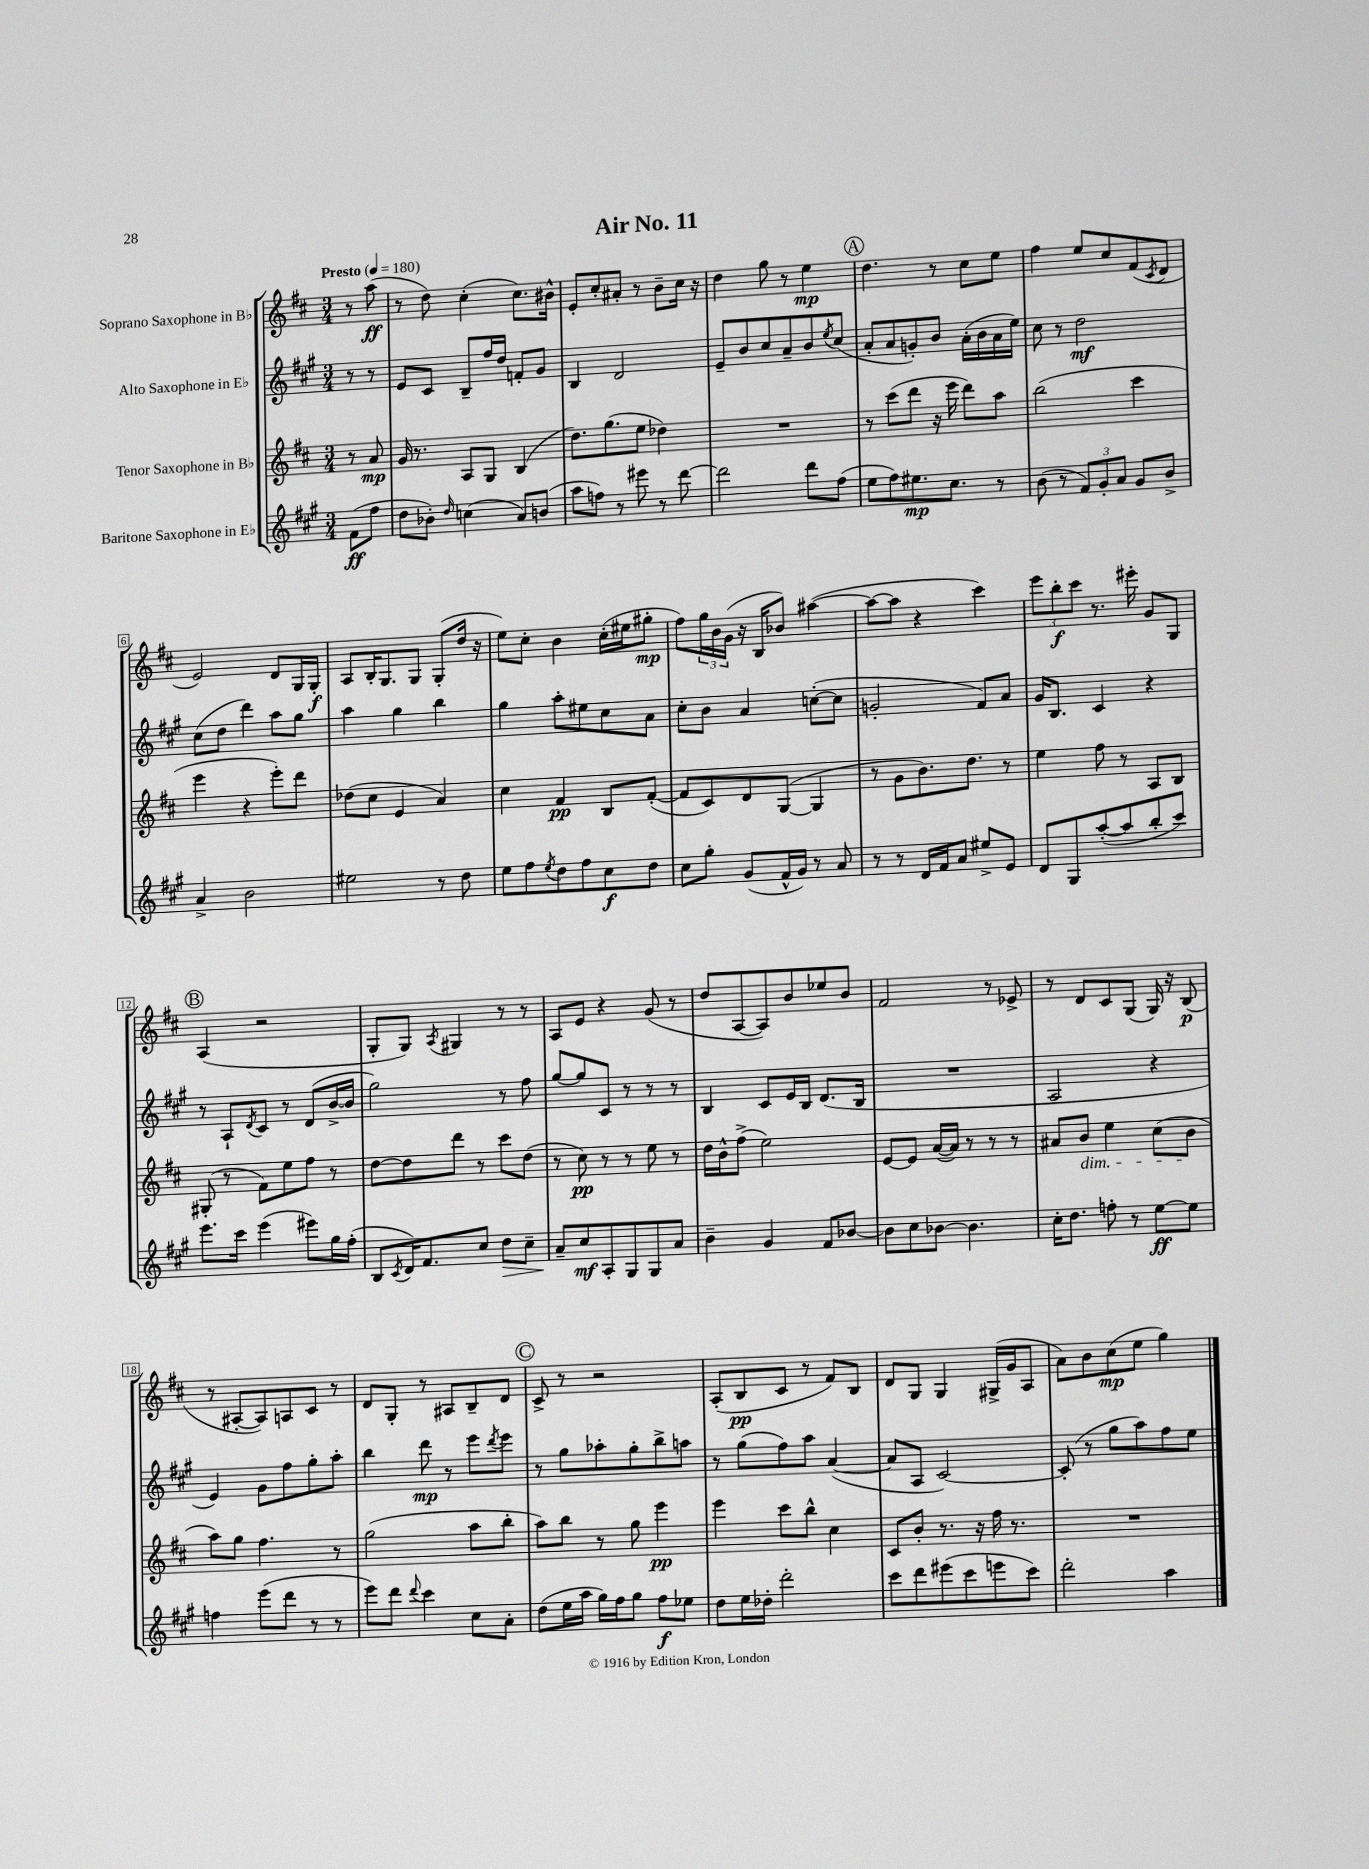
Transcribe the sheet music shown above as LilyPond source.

\header { title = "Air No. 11" }
<<
\new StaffGroup <<
\new Staff = "s0" \with { instrumentName = "Soprano Saxophone in Bb" } {
    \clef treble \key d \major \numericTimeSignature \time 3/4 \partial 4 \tempo "Presto" 4 = 180
    r8 a''8\ff( |
    r8 d''8) cis''4-.( cis''8.) bis'16-^ |
    e'8-. cis''8-. ais'8-. r8 b'8-- cis''16 r16 |
    d''4 g''8 r8 e''4\mp |
    \mark \markup { \circle "A" } d''4. r8 cis''8 e''8 |
    fis''4 e''8 cis''8 fis'8( \acciaccatura { cis'8 } d'8 |
    e'2) d'8 g16 g16-.\f |
    a8 b16-. g8. g8 g8-.( d''16 r16 |
    e''8) cis''8-. b'4 cis''16-.( eis''16 gis''8-.\mp |
    fis''8) \tuplet 3/2 { g''16 b'16 g'16( } r16 b16 bes'8) ais''4~( |
    ais''8~ ais''8 r4 cis'''4) |
    \tuplet 3/2 { e'''8 b''8-.\f cis'''8 } r8. eis'''16-. g'8 g8 |
    \mark \markup { \circle "B" } a4( r2 |
    g8-. g8) \acciaccatura { a8 } gis4 r8 r8 |
    a8 e'8 r4 g'8( r8 |
    d''8 a8~ a8) b'8 ees''8 b'8 |
    fis'2 r8 ees'8-> |
    r8 d'8 cis'8 g8( g16) r16 b8\p( |
    r8 ais8~-. ais8) a8 cis'8 r8 |
    d'8 g8-. r8 ais8 b8-- d'8 |
    \mark \markup { \circle "C" } cis'8-> r8 r2 |
    a8-.( b8\pp cis'8 r8 fis'8) b8 |
    d'8 g8 g4 gis16->( g'16 a8 |
    a'8) b'8 cis''8\mp( e''8 g''4) \bar "|." |
}
\new Staff = "s1" \with { instrumentName = "Alto Saxophone in Eb" } {
    \clef treble \key a \major \numericTimeSignature \time 3/4 \partial 4
    r8 r8 |
    e'8 cis'8 b8-- fis''16 d''16 f'8-. gis'8 |
    b4 d'2 |
    e'8-- b'8 cis''8 a'8-- b'8 \acciaccatura { e''8 } cis''8( |
    \mark \markup { \circle "A" } a'8-. a'8 g'8-.) b'8 a'16-.( b'16 a'16 e''16) |
    cis''8 r8 d''2\mf |
    cis''8( d''8 d'''4) a''8 gis''8 |
    a''4 gis''4 b''4 |
    gis''4 a''8-. eis''8 cis''8 a'8 |
    cis''8-. b'8 a'4 c''8~-.( c''8 |
    g'2-. fis'8) a'8 |
    gis'16 b8. cis'4 r4 |
    \mark \markup { \circle "B" } r8 a8-! \acciaccatura { d'8 } cis'8 r8 d'8( b'16~-> b'16 |
    gis''2) r8 fis''8 |
    gis''8~ gis''8 cis'8 r8 r8 r8 |
    b4 cis'8 e'16 b16 d'8.( b16 |
    R2. |
    a2 r4 |
    e'4) gis'8 fis''8 gis''8-. a''8-. |
    b''4 d'''8\mp r8 e'''8 \acciaccatura { d'''8 } e'''8 |
    \mark \markup { \circle "C" } r8 gis''8 aes''8-. gis''8-. b''8-> a''8 |
    r8 gis''8( fis''8) a''8 a'4~( |
    a'8 a8 cis'2~) |
    cis'8-.( r8 gis''8 a''8) fis''8 e''8 \bar "|." |
}
\new Staff = "s2" \with { instrumentName = "Tenor Saxophone in Bb" } {
    \clef treble \key d \major \numericTimeSignature \time 3/4 \partial 4
    r8 a'8\mp |
    g'16 r8. a8 g8 b4( |
    d''8.) g''8.( e''8 des''4) |
    R2. |
    \mark \markup { \circle "A" } r8 cis'''8( d'''8 r16 e'''16 d'''8) a''8 |
    b''2( cis'''4 |
    e'''4 r4 e'''8-.) d'''8 |
    des''8( cis''8 e'4 a'4) |
    cis''4 fis'4\pp b8 fis'8~-.( |
    fis'8 cis'8) d'8 g8~( g4 |
    r8 g'8 b'8.) d''8. r8 |
    e''4 fis''8 r8 a8 b8 |
    \mark \markup { \circle "B" } gis8-.( r8 fis'8) e''8 fis''8 r8 |
    d''8~ d''8 d'''8 r8 cis'''8 d''8( |
    r8 cis''8\pp) r8 r8 e''8 r8 |
    d''16 b'16-^ fis''8->( e''2) |
    e'8~ e'8 a'16~( a'16) r8 r8 r8 |
    ais'8 b'8\dim e''4 cis''8( b'8\! |
    a''8) g''8 fis''4. r8 |
    g''2( a''8 b''8-. |
    \mark \markup { \circle "C" } a''8) b''8 r8 g''8 e'''4\pp |
    e'''4 cis'''8 b''8-^ cis''4 |
    cis'8 b'8-. r8. r16 fis''16 r8. |
    R2. \bar "|." |
}
\new Staff = "s3" \with { instrumentName = "Baritone Saxophone in Eb" } {
    \clef treble \key a \major \numericTimeSignature \time 3/4 \partial 4
    fis'8\ff( fis''8 |
    d''8 bes'8-.) \grace { d''16 } c''4( a'8) b'8( |
    a''8 f''8) r8 eis'''8 r8 d'''8~ |
    d'''2 d'''8 fis''8( |
    \mark \markup { \circle "A" } e''8 fis''8) eis''8.\mp cis''8. r8 |
    b'8( r8 \tuplet 3/2 { fis'8) gis'8-. a'8 } gis'8 b'8-> |
    a'4-> b'2 |
    eis''2 r8 d''8 |
    e''8 fis''8 \acciaccatura { e''8 } d''8 fis''8 cis''8\f d''8 |
    cis''8 gis''8-. gis'8( fis'16-^ gis'16) r8 a'8 |
    r8 r8 d'16 fis'16 a'8 eis''8-> e'8 |
    d'8 gis8 a''8~-.( a''8 b''8-. cis'''8) |
    \mark \markup { \circle "B" } e'''8. cis'''16 e'''4( eis'''8) gis''16 fis''16-.( |
    b8 \acciaccatura { cis'8 } d'16) fis'8. cis''8 d''8\> cis''8-- |
    a'8--\! cis''8\mf a8-. gis8 gis8 a'8 |
    b'4-- gis'4 fis'8 bes'8~ |
    bes'8 cis''8 bes'8~ bes'4. |
    cis''16-. d''8. f''8-. r8 e''8~\ff e''8 |
    f''4 e'''8( d'''8 r8 r8 |
    e'''8) d'''8 \appoggiatura { d'''8 } cis'''4 cis''8 a'8-. |
    \mark \markup { \circle "C" } d''8( e''16 a''16 gis''16) fis''16 gis''8 fis''8\f ees''8 |
    d''8 e''16 des''16-. d'''2-. |
    cis'''8 d'''8 eis'''8( cis'''8 e'''8 cis'''8) |
    d'''2-. a''4 \bar "|." |
}
>>
>>
\layout { \context { \Score \override BarNumber.stencil = #(make-stencil-boxer 0.1 0.3 ly:text-interface::print) } }
